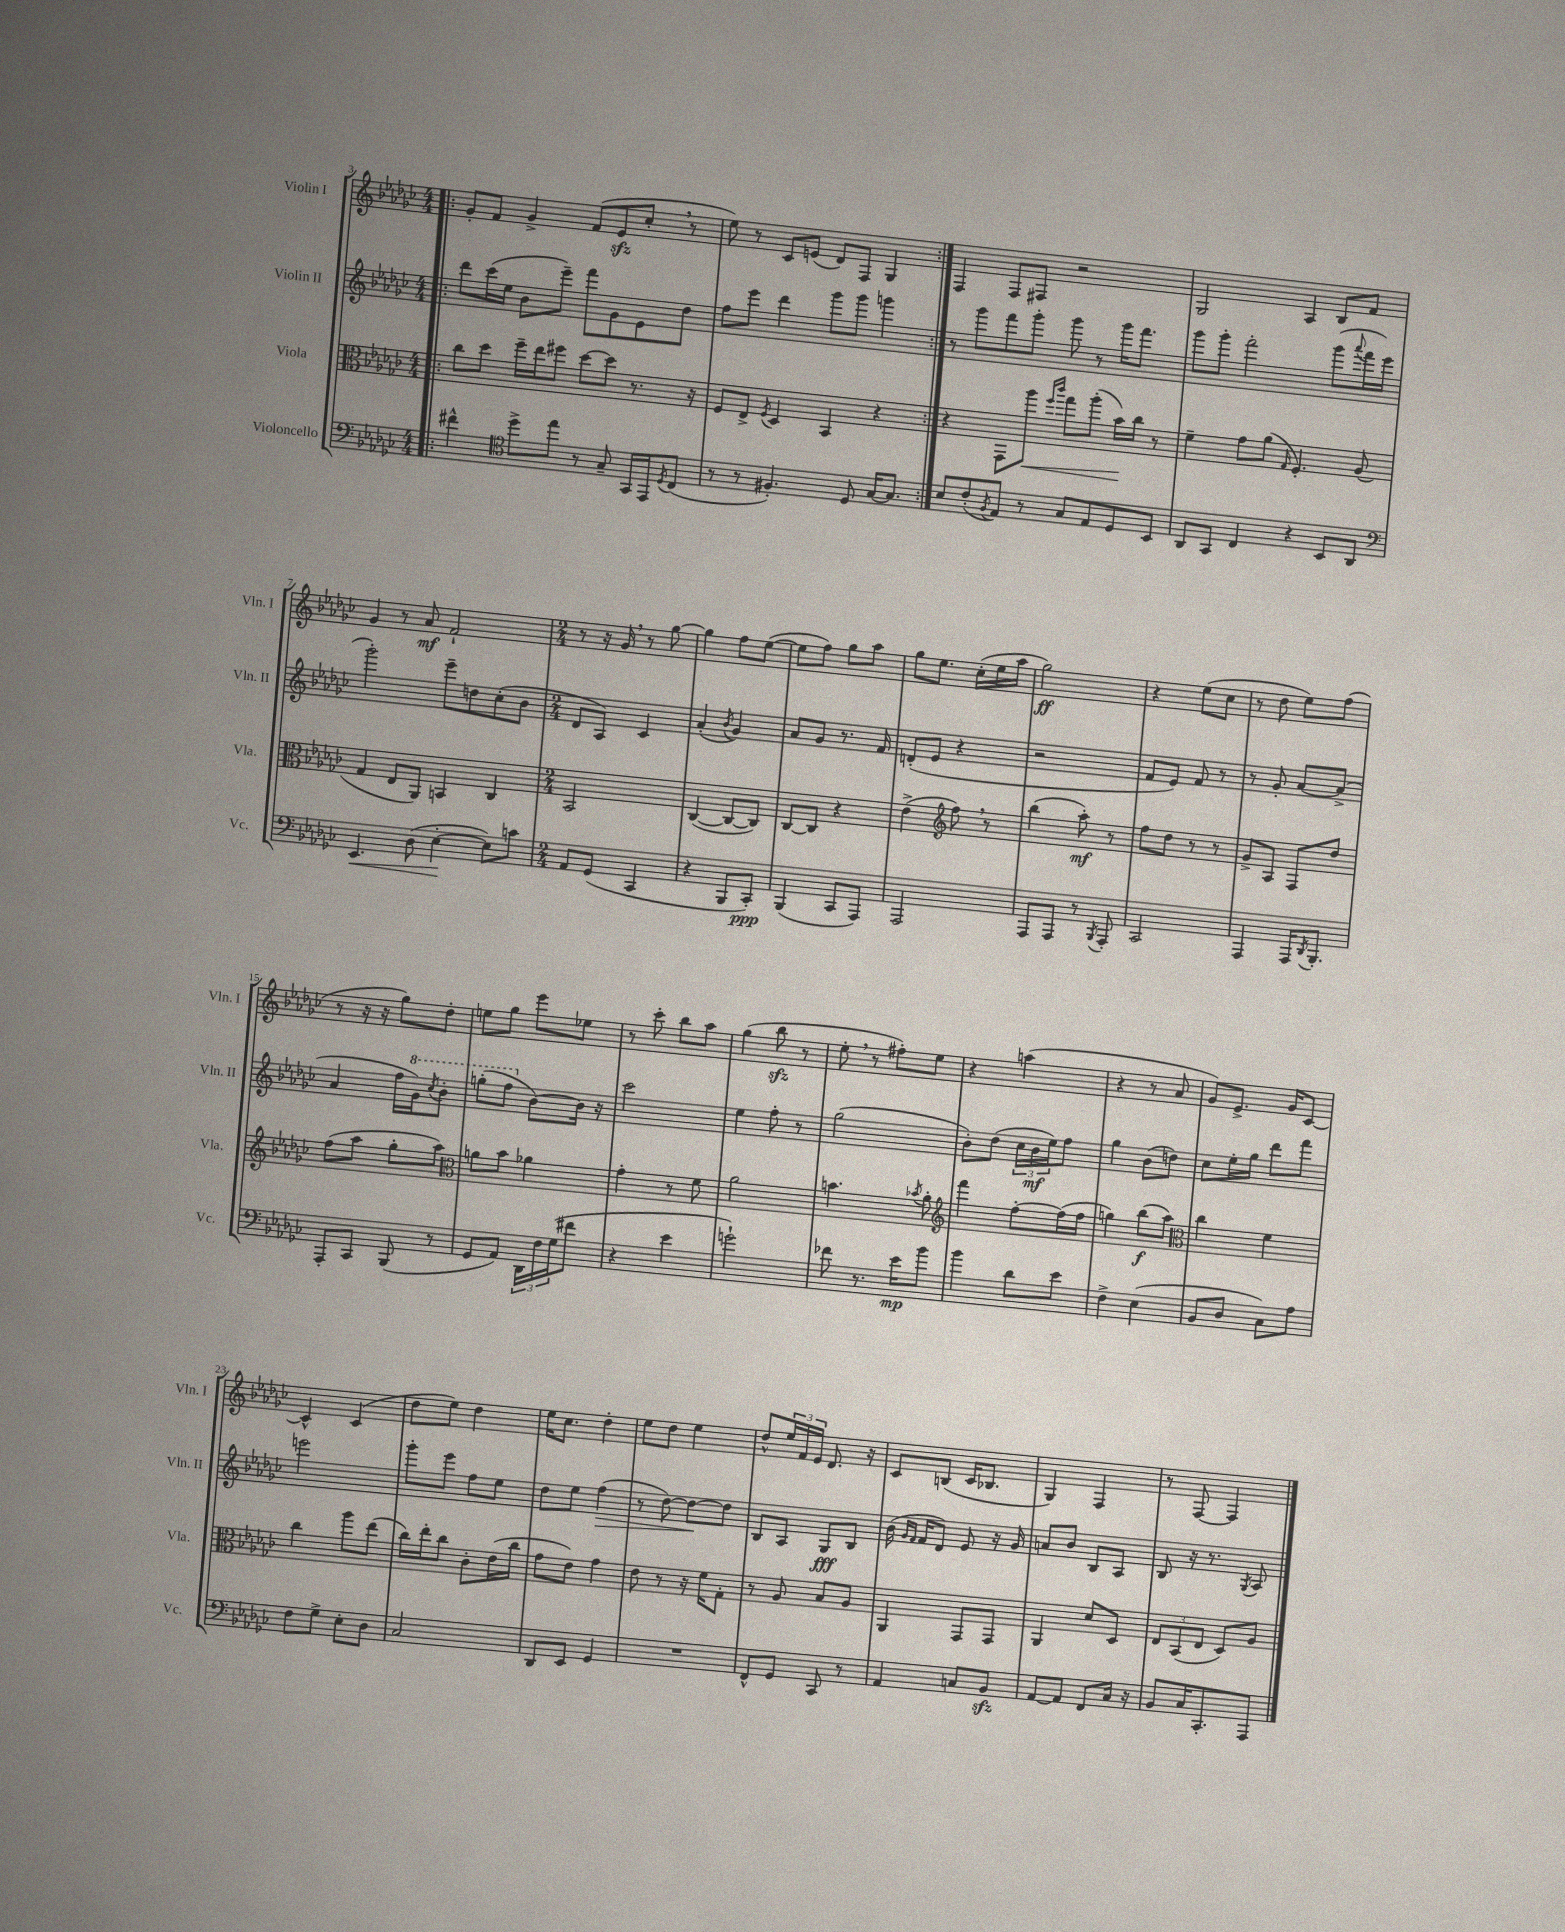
<<
\new StaffGroup <<
\new Staff = "s0" \with { instrumentName = "Violin I" shortInstrumentName = "Vln. I" } {
    \clef treble \key ges \major \numericTimeSignature \time 4/4
    \repeat volta 2 { \bar ".|:" ges'8-. f'8 ges'4-> f'8( ees'8\sfz ces''8-. \breathe r8 |
    ees''8) r8 ces'8 e'8( des'8) f8 ges4 | }
    f4 f8 fis8 r2 |
    ges2 aes4 bes8 f'8 |
    ges'4 r8 aes'8\mf f'2-! |
    \numericTimeSignature \time 2/4 r8 r16 ges'16 \breathe r8 ges''8~ |
    ges''4 f''8 ees''8~( |
    ees''8 f''8) ges''8 aes''8 |
    ges''8 ees''8. ces''16-.( ees''16 aes''16 |
    ges''2\ff) |
    r4 ees''8( ces''8 |
    r8 des''8 ees''8) f''8( |
    r8 r16 r16 ges''8) des''8-. |
    e''8 ges''8 ees'''8 ees''8 |
    r8 ces'''8-. bes''8 aes''8 |
    ges''4( bes''8\sfz r8 |
    ees''8-. \breathe r8 fis''8-.) ees''8 |
    r4 a''4( |
    r4 r8 aes'8 |
    ges'8) ees'8.-> ges'16 ces'8~ |
    ces'4-^ ces'4( |
    des''8 ees''8) des''4 |
    ees''16 ces''8. des''4-. |
    ees''8 des''8 ees''4 |
    des''8-^ \tuplet 3/2 { ees''16 f'16 ees'16 } des'8. r16 |
    ces'8 b8( ces'16 bes8. |
    ges4) f4 |
    r8 f8~ f4 \bar "|." |
}
\new Staff = "s1" \with { instrumentName = "Violin II" shortInstrumentName = "Vln. II" } {
    \clef treble \key ges \major \numericTimeSignature \time 4/4
    \repeat volta 2 { \bar ".|:" des'''8 ces'''16( ees''16 bes'8 ees'''8--) f'''8 ges'8 ees'8 des''8 |
    f''8 ees'''8 des'''4 ges'''8 ges'''8 g'''4 | }
    r8 ges'''8 f'''8 ges'''8-. ges'''8 r8 ges'''16 f'''8. |
    ges'''8 ges'''8-. f'''2-. ges'''8( \appoggiatura { aes'''8 } f'''16 ees'''16 |
    ges'''2-.) ees'''8-- d''8 ces''8-.( bes'8 |
    \numericTimeSignature \time 2/4 des'8 aes8) ces'4 |
    aes'4-.( \acciaccatura { bes'8 } ges'4) |
    aes'8 ges'8 r8. f'16 |
    d'8-.( ees'8 r4 |
    r2 |
    f'8 ees'8) f'8 r8 |
    r8 ges'8-. aes'8~ aes'8->( |
    aes'4 f''16 \ottava #1 ges''16) \acciaccatura { ces'''8 } bes''8-. |
    g'''8-.( f'''8 \ottava #0 bes'8~) bes'16 r16 |
    ces'''2 |
    ees''4 f''8-. r8 |
    ges''2( |
    bes'8-.) des''8( \tuplet 3/2 { ces''16 bes'16\mf ees''16) } f''8 |
    ges''4 bes'8( d''8) |
    ces''8 ees''16-. ges''16 des'''8 f'''8 |
    e'''2 |
    ges'''8-. ees'''8 f''8 ees''8 |
    des''8 ees''8 f''4\>( |
    r8 des''8~) des''8~\! des''8 |
    bes8 aes8 ges8\fff bes8 |
    bes'16( \grace { ges'16 f'16 } f'16 des'8) ees'8 r16 ges'16 |
    a'8 bes'8 bes8 aes8 |
    bes8 r16 r8. \acciaccatura { ges8 } aes8 \bar "|." |
}
\new Staff = "s2" \with { instrumentName = "Viola" shortInstrumentName = "Vla." } {
    \clef alto \key ges \major \numericTimeSignature \time 4/4
    \repeat volta 2 { \bar ".|:" ces''8 des''8 f''16-- ees''16 fis''8 des''8~ des''8 r8. r16 |
    f8 ees8-> \acciaccatura { f8 } des4 bes,4 r4 | }
    r4 ges,8 aes''8\< \grace { f''16 ces'''16 } ges''8 aes''8-.( bes'16\!) ces''16 r8 |
    f'4-- ges'8 aes'8( \grace { ges16 } f4.-.) aes8( |
    ges4 ees8 aes,8) b,4 ces4 |
    \numericTimeSignature \time 2/4 bes,2 |
    ces4~( ces8~ ces8) |
    ces8~ ces8 r4 |
    ees'4->( \clef treble f''8) \breathe r8 |
    bes''4( aes''8-.\mf) r8 |
    f''8 des''8 r8 r8 |
    ges'8-> aes8 f8 des''8 |
    f''8( aes''8 ges''8-. aes''8) |
    \clef alto a'8 bes'8 aes'4 |
    ges'4-. r8 f'8 |
    aes'2 |
    b'4. \acciaccatura { bes'8 } aes'8-. |
    \clef treble f'''4 f''8~-. f''16( f''16 |
    g''4) bes''8\f( aes''8) |
    \clef alto ces''4 f'4 |
    ces''4 aes''8 ees''8( |
    ces''16) ees''16-. ces''8 ces'8-. ees'16( ces''16 |
    ges'8 ees'8) ges'4 |
    ees'8 r8 r16 f'16 ges8-. |
    r8 aes8 bes8 aes8 |
    aes,4 ges,8 ges,8 |
    aes,4 des'8 des8 |
    \tuplet 3/2 { ees8 bes,8( ees8 } des8) aes8 \bar "|." |
}
\new Staff = "s3" \with { instrumentName = "Violoncello" shortInstrumentName = "Vc." } {
    \clef bass \key ges \major \numericTimeSignature \time 4/4
    \repeat volta 2 { \bar ".|:" fis'4-^ \clef tenor des''8-> ees''8 r8 ges8-- ges,16 ees,16 \acciaccatura { des8 } ces8( |
    r8 r8 fis4.-.) des8 ges16~ ges8. | }
    bes8 ces'8-.( \acciaccatura { f8 } ees8) r8 ges8 ees8 des8 bes,8 |
    aes,8 ges,8 ces4 r4 bes,8 aes,8 |
    \clef bass ees,4.\< des8( ees4~-.\! ees8) c'8 |
    \numericTimeSignature \time 2/4 aes,8 ges,8( ces,4 |
    r4 bes,,8 ces,8-.\ppp) |
    bes,,4( ces,8 aes,,8) |
    aes,,2 |
    aes,,8 aes,,8 r8 \acciaccatura { bes,,8 } aes,,8-. |
    ces,2 |
    aes,,4 aes,,16 \acciaccatura { des,8 } bes,,8.-. |
    aes,,8-. ces,8 bes,,8( r8 |
    ges,8 aes,8) \tuplet 3/2 { des,16 f16 ges16( } fis'8 |
    r4 ees'4 |
    g'2-!) |
    fes'8 r8. ees'16\mp bes'8 |
    bes'4 des'8 ees'8 |
    f4-> ees4( |
    bes,8 des8 ces8) aes8 |
    f8 ges8-> ees8-. des8 |
    ces2 |
    des,8 ees,8 ges,4 |
    R2 |
    f,8-^ ges,8 ces,8 r8 |
    aes,4 c8 bes,8\sfz |
    aes,8~ aes,8 f,8 ces16 r16 |
    bes,8 ces16 ces,8.-. aes,,8 \bar "|." |
}
>>
>>
\layout { \context { \Score currentBarNumber = #3 } }
